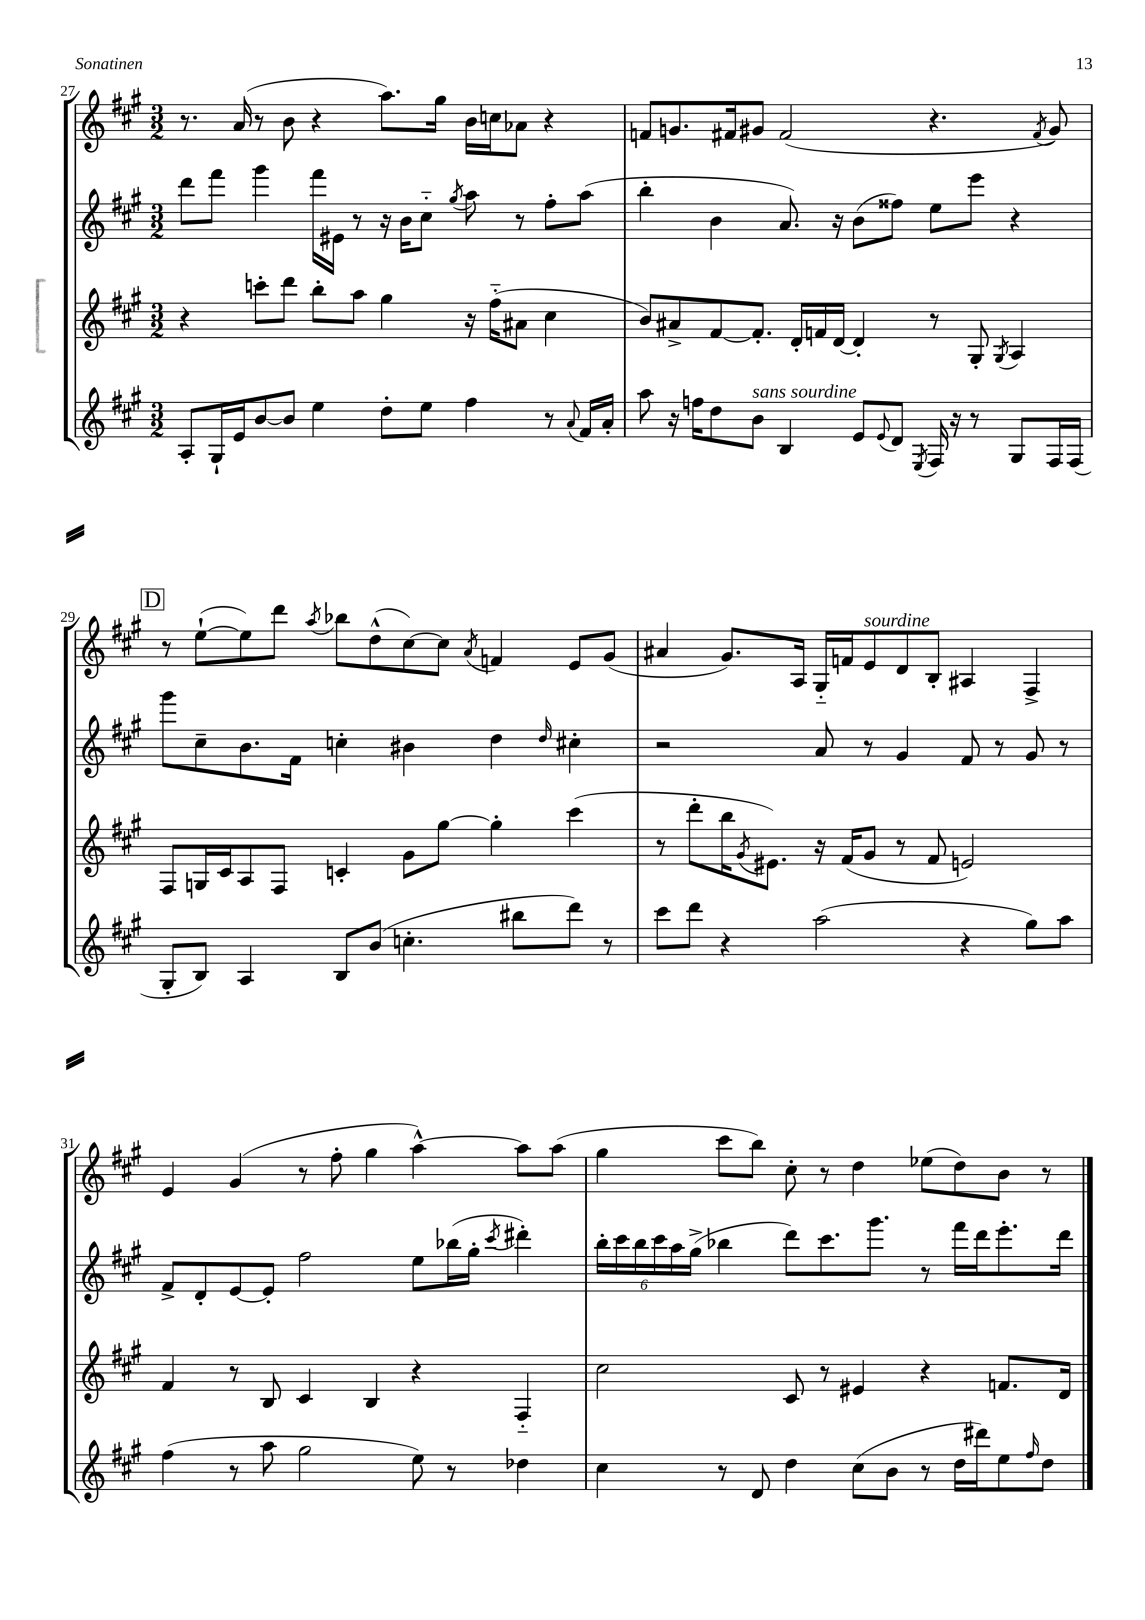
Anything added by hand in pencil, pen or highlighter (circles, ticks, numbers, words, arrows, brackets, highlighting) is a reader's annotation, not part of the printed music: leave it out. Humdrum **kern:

**kern	**kern	**kern	**kern
*staff4	*staff3	*staff2	*staff1
*clefG2	*clefG2	*clefG2	*clefG2
*k[f#c#g#]	*k[f#c#g#]	*k[f#c#g#]	*k[f#c#g#]
*M3/2	*M3/2	*M3/2	*M3/2
8A'/L	4r	8ddd\L	8.r
16G#`/L	.	8fff#\J	.
16e/J	.	.	(16a/
[8b/	8ccc'\L	4ggg#\	8r
8b/]J	8ddd\J	.	8b\
4ee\	8bb'\L	16fff#\LL	4r
.	.	16e#\JJ	.
.	8aa\J	8r	.
8dd'\L	4gg#\	16r	8.aa\L)
.	.	16b\LK	.
8ee\J	.	8cc#'~\J	.
.	.	.	16gg#\Jk
.	.	8qgg#/	.
4ff#\	16r	8aa\	16b\LL
.	(16ff#'~\LK	.	16cc\J
.	8a#\J	8r	8a-\J
8r	4cc#\	8ff#'\L	4r
8qqa/	.	.	.
16f#/LL	.	(8aa\J	.
16a'/JJ	.	.	.
=	=	=	=
8aa\	8b/L)	4bb'\	8f/L
16r	8a#^/	.	8.g/
16ff\LK	.	.	.
8dd\	[8f#/	4b\	.
.	.	.	16f#/k
8b\J	8.f#'/]J	.	8g#/J
4B/	.	8.a/)	(2f#/
.	16d'/LL	.	.
.	16f/	.	.
.	[16d/JJ	16r	.
8e/L	4d'/]	(8b\L	.
8qqe/	.	.	.
8d/J	.	8ff##\J)	.
8qE/	.	.	.
16F#/	8r	8ee\L	4.r
16r	.	.	.
8r	8G#'/	8eee\J	.
.	8qG#/	.	.
8G#/L	4A/	4r	.
.	.	.	8qf#/
16F#/L	.	.	8g#/)
(16F#/JJ	.	.	.
=	=	=	=
8G#'/L	8F#/L	8ggg#\L	8r
8B/J)	16G/L	8cc#~\	([8ee`\L
.	16c#/J	.	.
4A/	8A/	8.b\	8ee\])
.	8F#/J	.	8ddd\J
.	.	16f#\Jk	.
.	.	.	8qaa/
8B/L	4c'/	4cc'\	8bb-\L
(8b/J	.	.	(8dd^^\
4.cc'\	8g#\L	4b#\	[8cc#\)
.	[8gg#\J	.	8cc#\]J
.	.	.	8qa/
.	4gg#'\]	4dd\	4f/
8bb#\L	.	.	.
.	.	16qqdd/	.
8ddd\J)	(4ccc#\	4cc#'\	8e/L
8r	.	.	(8g#/J
=	=	=	=
8ccc#\L	8r	2r	4a#/
8ddd\J	8ddd'\L	.	.
4r	16bb\K	.	8.g#/L)
.	8qg#/	.	.
.	8.e#\J)	.	.
.	.	.	16A/Jk
(2aa\	16r	8a/	16G#'~/LL
.	(16f#/LK	.	16f/J
.	8g#/J	8r	8e/
.	8r	4g#/	8d/
.	8f#/	.	8B'/J
4r	2e/)	8f#/	4A#/
.	.	8r	.
8gg#\L)	.	8g#/	4F#^/
8aa\J	.	8r	.
=	=	=	=
(4ff#\	4f#/	8f#^/L	4e/
.	.	8d'/	.
8r	8r	[8e/	(4g#/
8aa\	8B/	8e'/]J	.
2gg#\	4c#/	2ff#\	8r
.	.	.	8ff#'\
.	4B/	.	4gg#\
8ee\)	4r	8ee\L	[4aa^^\)
8r	.	(16bb-\L	.
.	.	16gg#'\JJ	.
.	.	8qccc#/	.
4dd-\	4F#'~/	4ddd#'\)	8aa\]L
.	.	.	(8aa\J
=	=	=	=
4cc#\	2cc#\	24bb'\LL	4gg#\
.	.	24ccc#\	.
.	.	24bb\	.
.	.	24ccc#\	.
.	.	24aa\	.
.	.	(24gg#^\JJ	.
8r	.	4bb-\	8ccc#\L
8d/	.	.	8bb\J)
4dd\	8c#/	8ddd\L)	8cc#'\
.	8r	8.ccc#\	8r
(8cc#\L	4e#/	.	4dd\
.	.	8.ggg#\J	.
8b\J	.	.	.
8r	4r	8r	(8ee-\L
16dd\LL	.	16fff#\LL	8dd\)
16ddd#\J)	.	16ddd\J	.
8ee\	8.f/L	8.eee'\	8b\J
16qqff#/	.	.	.
8dd\J	.	.	8r
.	16d/Jk	16ddd\Jk	.
==	==	==	==
*-	*-	*-	*-
